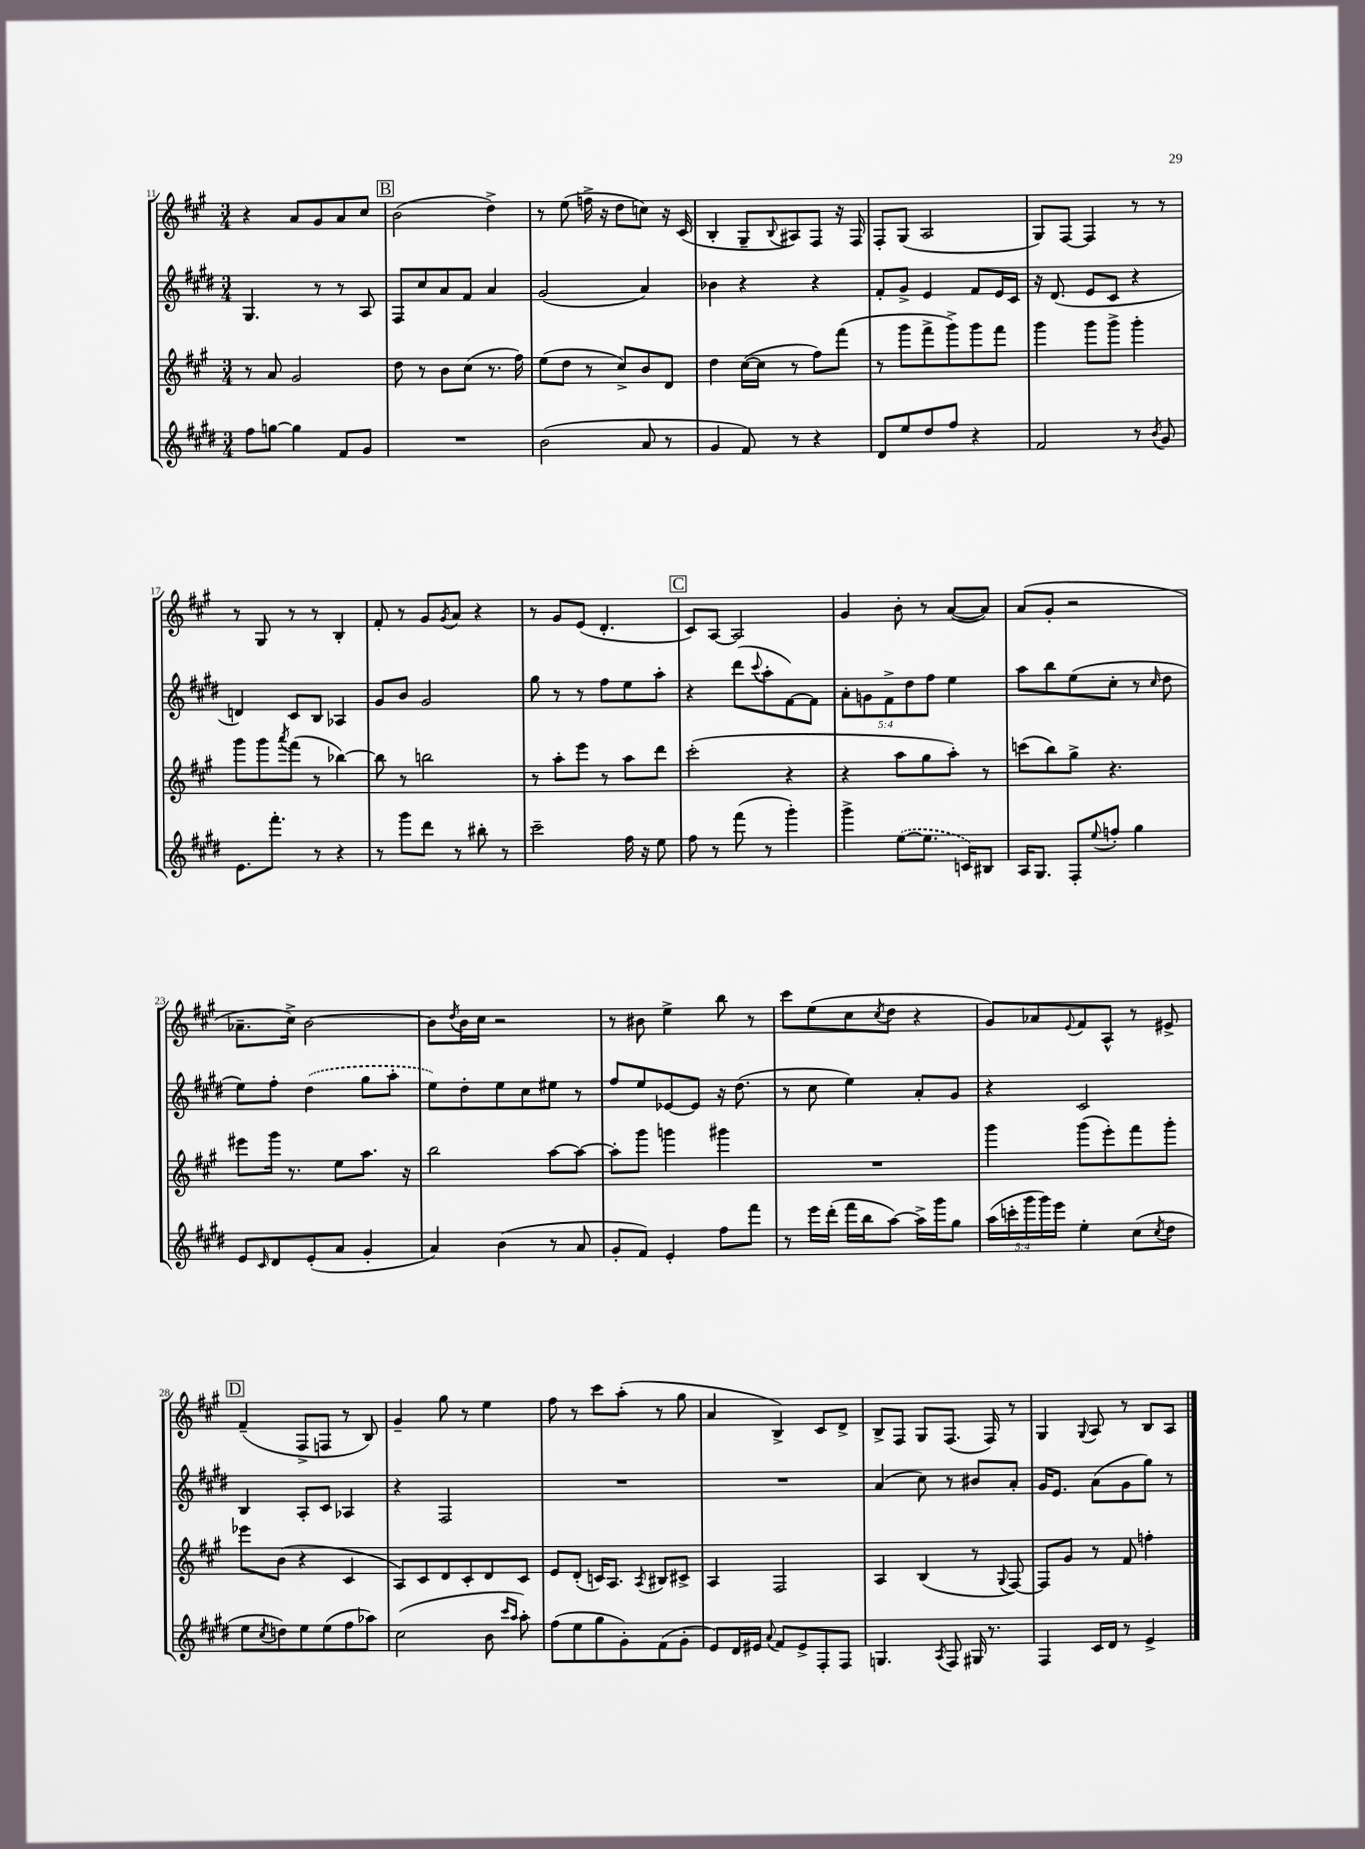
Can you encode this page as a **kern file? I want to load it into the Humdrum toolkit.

**kern	**kern	**kern	**kern
*staff4	*staff3	*staff2	*staff1
*clefG2	*clefG2	*clefG2	*clefG2
*k[f#c#g#d#]	*k[f#c#g#]	*k[f#c#g#d#]	*k[f#c#g#]
*M3/4	*M3/4	*M3/4	*M3/4
8ff#	8r	4.G#	4r
[8gg	8a	.	.
4gg]	2g#	.	8a
.	.	8r	8g#
8f#	.	8r	8a
8g#	.	8A	8cc#
=	=	=	=
2.r	8dd	8F#	(2b
.	8r	8cc#	.
.	8b	8a	.
.	(8cc#	8f#	.
.	8.r	4a	4dd^)
.	16ff#)	.	.
=	=	=	=
(2b	(8ee	(2g#	8r
.	8dd	.	(8ee
.	8r	.	16ff^
.	.	.	16r
.	8cc#^)	.	8dd
8a	8b	4a)	8cc)
8r	8d	.	16r
.	.	.	(16c#
=	=	=	=
4g#	4dd	4b-	4B'
8f#)	([16cc#	4r	8G#~
.	16cc#]	.	.
.	.	.	8qqB
8r	8r	.	8A#)
4r	8ff#)	4r	8F#
.	(8fff#	.	16r
.	.	.	16F#
=	=	=	=
8d#	8r	8f#'	8F#'
8ee	8ggg#	8g#^	(8G#
8dd#	8fff#^	4e	2A
8ff#	8ggg#^)	.	.
4r	8ggg#	8f#	.
.	8fff#	16e	.
.	.	16c#	.
=	=	=	=
2f#	4ggg#	16r	8G#)
.	.	(8.d#	.
.	.	.	[8F#
.	8ggg#	8e	4F#]
.	8ggg#^	8c#	.
8r	4ggg#'	4r	8r
8qb	.	.	.
8g#	.	.	8r
=	=	=	=
8.e	8ggg#	4d)	8r
.	8ggg#	.	8G#
8.fff#'	.	.	.
.	8qaaa	.	.
.	(8fff#	8c#	8r
8r	8r	8B	8r
4r	[4bb-)	4A-	4B'
=	=	=	=
8r	8bb-]	8g#	8f#'
8ggg#	8r	8b	8r
8ddd#	2bb	2g#	8g#
.	.	.	8qg#
8r	.	.	8a
8bb#'	.	.	4r
8r	.	.	.
=	=	=	=
2ccc#~	8r	8gg#	8r
.	8aa'	8r	8g#
.	8eee	8r	(8e
.	8r	8ff#	4.d'
16ff#	8aa	8ee	.
16r	.	.	.
8ee	8ddd	8aa'	.
=	=	=	=
8ff#	(2ccc#'	4r	8c#)
8r	.	.	[8A
(8fff#	.	(8ddd#	2A]
.	.	8qqccc#	.
8r	.	8aa'	.
4ggg#')	4r	[8f#)	.
.	.	8f#]	.
=	=	=	=
4ggg#^	4r	10a'	4g#
.	.	10g	.
.	.	10f#^	.
([8ee	8aa	.	8b'
.	.	10dd#	.
8.ee]	8gg#	.	8r
.	.	10ff#	.
.	8aa')	4ee	([8a
16c)	.	.	.
8B#	8r	.	8a])
=	=	=	=
16A	(8ccc	8aa	(8a
8.G#	.	.	.
.	8bb)	8bb	8g#'
8F#'	8gg#^	(8ee	2r
8qqee	.	.	.
8ff'	4.r	8cc#'	.
4gg#	.	8r	.
.	.	16qqcc#	.
.	.	8dd#	.
=	=	=	=
8e	8eee#	8ee)	8.a-~
16qqc#	.	.	.
8d#	16ggg#	8ff#'	.
.	8.r	.	16cc#^)
(8e'	.	(4dd#	[2b
8a	8ee	.	.
4g#'	8.aa	8gg#	.
.	.	8aa'	.
.	16r	.	.
=	=	=	=
4a)	2bb	8ee)	8b]
.	.	.	8qdd
.	.	8dd#'	16b
.	.	.	16cc#
(4b	.	8ee	2r
.	.	8cc#	.
8r	[8aa	8ee#	.
8a	8aa_	8r	.
=	=	=	=
8g#'	8aa']	8ff#	8r
8f#)	8ggg#	8ee	8b#
4e'	4ggg	[8e-	4ee^
.	.	8e-]	.
8ff#	4ggg#	16r	8bb
.	.	(8.dd#	.
8fff#	.	.	8r
=	=	=	=
8r	2.r	8r	8ccc#
16eee	.	8cc#	(8ee
(16ddd#'	.	.	.
16fff#	.	4ee)	8cc#
16bb	.	.	.
.	.	.	8qcc#
[8aa)	.	.	8dd
16aa^]	.	8a'	4r
16ggg#	.	.	.
8gg#	.	8g#	.
=	=	=	=
(20aa	4ggg#	4r	8g#)
20ccc'	.	.	.
20ggg#	.	.	.
.	.	.	8a-
20ggg#)	.	.	.
20eee	.	.	.
.	.	.	8qqe
4ee'	(8ggg#	2c#	8f#
.	8eee')	.	8A^^
(8cc#	8fff#	.	8r
8qcc#	.	.	.
8dd#	8ggg#'	.	8e#^
=	=	=	=
8ee	8eee-	4B	(4f#~
8qcc#	.	.	.
8dd)	(8b	.	.
8ee	4r	8A'	8F#^
(8ee	.	8c#	8F
8ff#	4c#	4A-	8r
8aa-)	.	.	8B)
=	=	=	=
(2cc#	8A)	4r	4g#~
.	8c#	.	.
.	8d	2F#	8gg#
.	8c#'	.	8r
8b	8d	.	4ee
16qqccc#	.	.	.
16qqaa	.	.	.
8aa')	8c#	.	.
=	=	=	=
(8ff#	8e	2.r	8ff#
8ee	(8d'	.	8r
8gg#	16c)	.	8ccc#
.	8.A	.	.
8g#')	.	.	(8aa'
.	8qA	.	.
(8f#	8B#	.	8r
8g#'	8c#^	.	8gg#
=	=	=	=
8e)	4A	2.r	4a
16d#	.	.	.
16e#	.	.	.
8qqa	.	.	.
8f#	2F#	.	4B^)
8e#^	.	.	.
8F#'	.	.	8c#
8F#	.	.	8d^
=	=	=	=
4.G	4A	(4a	8B^
.	.	.	8F#
.	(4B	8cc#)	8G#
8qA	.	.	.
8F#	.	8r	(8.F#
16G#	8r	8b#	.
8.r	.	.	16F#)
.	8qqG#	.	.
.	[8F#)	8a'	8r
=	=	=	=
4F#	8F#]	16g#	4G#
.	.	8.e	.
.	8g#	.	.
.	.	.	8qqG#
16c#	8r	(8a	8A
16d#	.	.	.
8r	8f#	8g#	8r
4e^	4ff'	8gg#)	8B
.	.	8r	8A
==	==	==	==
*-	*-	*-	*-
